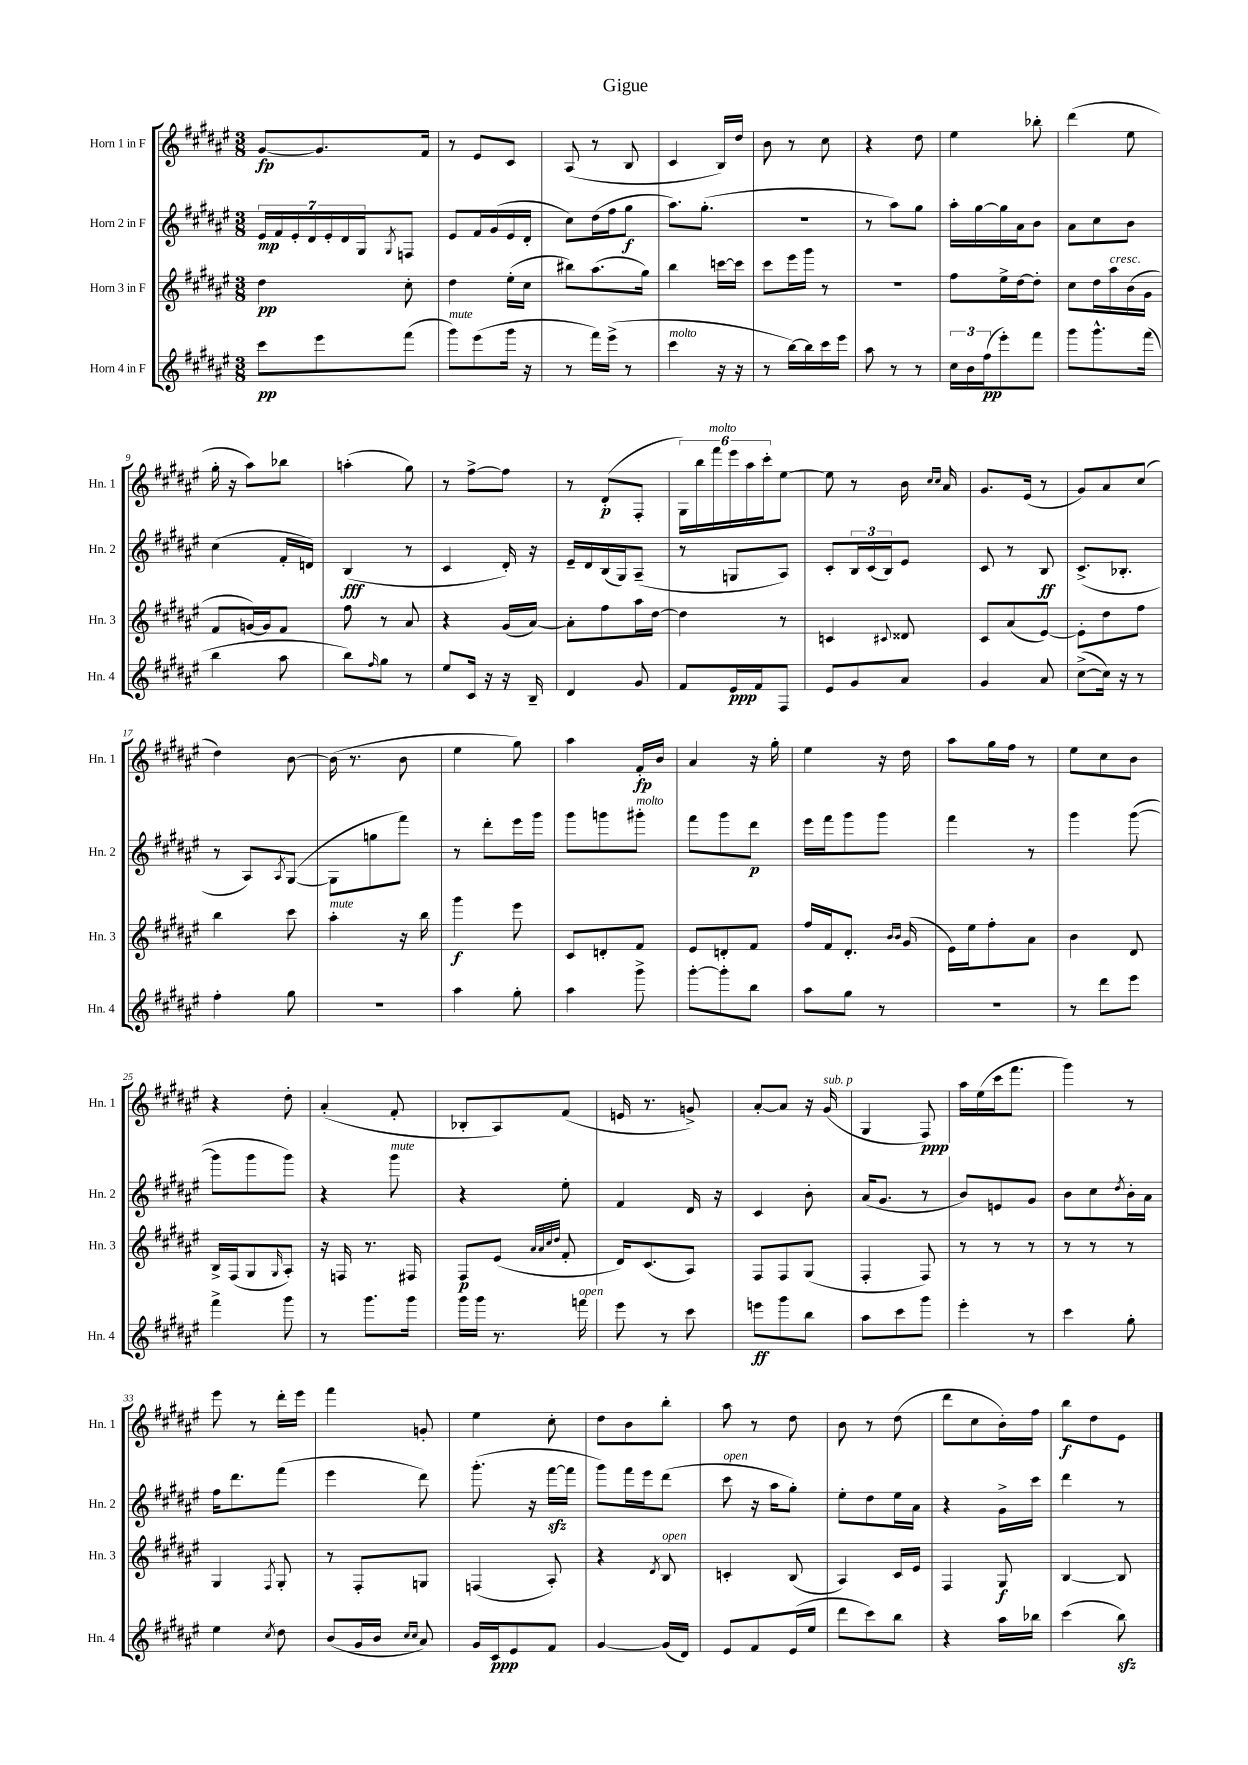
\header { title = "Gigue" }
<<
\new StaffGroup <<
\new Staff = "s0" \with { instrumentName = "Horn 1 in F" shortInstrumentName = "Hn. 1" } {
    \clef treble \key fis \major \numericTimeSignature \time 3/8
    gis'8~\fp gis'8. fis'16 |
    r8 eis'8 cis'8 |
    ais8( r8 b8 |
    cis'4 b16) dis''16 |
    b'8 r8 cis''8 |
    r4 dis''8 |
    eis''4 bes''8-. |
    dis'''4( eis''8 |
    gis''16-. r16 ais''8) bes''8 |
    a''4-.( gis''8) |
    r8 fis''8~-> fis''8 |
    r8 dis'8-.\p( fis8-. |
    \tuplet 6/4 { gis16) b''16 fis'''16^\markup { \italic "molto" } eis'''16 ais''16 cis'''16-. } eis''8~ |
    eis''8 r8 b'16 \grace { cis''16 cis''16 } ais'16 |
    gis'8. eis'16( r8 |
    gis'8) ais'8 cis''8( |
    dis''4) b'8~ |
    b'16( r8. b'8 |
    eis''4 gis''8) |
    ais''4 fis'16-.\fp b'16 |
    ais'4 r16 gis''16-. |
    eis''4 r16 dis''16 |
    ais''8 gis''16 fis''16 r8 |
    eis''8 cis''8 b'8 |
    r4 dis''8-. |
    ais'4-.( fis'8-. |
    bes8-. ais8) fis'8( |
    e'16 r8. g'8->) |
    ais'8~-. ais'8 r16 gis'16^\markup { \italic "sub. p" }( |
    gis4 fis8\ppp) |
    ais''16 eis''16( cis'''16 fis'''8. |
    gis'''4) r8 |
    eis'''8 r8 dis'''16-. eis'''16 |
    fis'''4 g'8-. |
    eis''4 cis''8-. |
    dis''8 b'8 b''8-. |
    ais''8 r8 dis''8 |
    b'8 r8 dis''8( |
    dis'''8 cis''8 b'16-.) fis''16 |
    b''8\f dis''8 eis'8 \bar "|." |
}
\new Staff = "s1" \with { instrumentName = "Horn 2 in F" shortInstrumentName = "Hn. 2" } {
    \clef treble \key fis \major \numericTimeSignature \time 3/8
    \tuplet 7/4 { eis'16\mp fis'16 eis'16-. dis'16 eis'16-. dis'16 gis16 } \acciaccatura { gis8 } f8 |
    eis'8 fis'16 gis'16( eis'16 dis'16-. |
    cis''8) dis''16( fis''16 gis''8\f |
    ais''8.) gis''8.-.( |
    r4. |
    r8 ais''8) gis''8 |
    ais''16-. gis''16~ gis''16 ais'16 b'8 |
    ais'8 cis''8 b'8 |
    cis''4( fis'16-. d'16) |
    b4\fff( r8 |
    cis'4 dis'16-.) r16 |
    eis'16-- dis'16 b16( gis16) ais8--( |
    r8 g8 ais8) |
    cis'8-. \tuplet 3/2 { b16 cis'16( b16) } eis'8 |
    cis'8 r8 b8\ff |
    cis'8.->( bes8.-. |
    r8 ais8) \acciaccatura { ais8 } gis8~( |
    gis8 g''8 fis'''8) |
    r8 dis'''8-. eis'''16 gis'''16 |
    gis'''8 g'''8 gis'''8-.^\markup { \italic "molto" } |
    fis'''8 gis'''8 dis'''8\p |
    eis'''16 fis'''16 gis'''8 gis'''8 |
    fis'''4 r8 |
    gis'''4 gis'''8~( |
    gis'''8 gis'''8 gis'''8) |
    r4 gis'''8^\markup { \italic "mute" } |
    r4 eis''8-. |
    fis'4 dis'16 r16 |
    cis'4 b'8-. |
    ais'16( gis'8. r8 |
    b'8) e'8 gis'8 |
    b'8 cis''8 \acciaccatura { dis''8 } b'16-. ais'16 |
    fis''16 dis'''8. fis'''8( |
    eis'''4 dis'''8) |
    gis'''8.-.( r16 fis'''16~\sfz fis'''16 |
    gis'''8) fis'''16 eis'''16 dis'''8( |
    cis'''8^\markup { \italic "open" } r16 ais''16 gis''8-.) |
    eis''8-. dis''8 eis''16 ais'16 |
    r4 gis'16-> cis'''16 |
    dis'''4 r8 \bar "|." |
}
\new Staff = "s2" \with { instrumentName = "Horn 3 in F" shortInstrumentName = "Hn. 3" } {
    \clef treble \key fis \major \numericTimeSignature \time 3/8
    dis''4\pp cis''8-. |
    dis''4 eis''16-.( cis''16 |
    bis''8) ais''8.( gis''16) |
    b''4 c'''16~ c'''16 |
    cis'''8 eis'''16 gis'''16 r8 |
    R4. |
    fis''8 eis''16-> dis''16~ dis''8-. |
    cis''8 dis''16 ais''16^\markup { \italic "cresc." } b'16( gis'16 |
    fis'8 g'16~) g'16 fis'8 |
    fis''8 r8 ais'8 |
    r4 gis'16( ais'16~) |
    ais'8-. fis''8 ais''16 dis''16~ |
    dis''4 r8 |
    c'4 \appoggiatura { cis'8 } disis'8 |
    cis'8 ais'8( eis'8~) |
    eis'8-. dis''8 fis''8 |
    b''4 cis'''8 |
    ais''4-.^\markup { \italic "mute" } r16 b''16 |
    gis'''4\f eis'''8 |
    cis'8 d'8-. fis'8 |
    eis'8 d'8-. fis'8 |
    fis''16 fis'16 dis'8.-. \grace { b'16 b'16 } gis'16( |
    eis'16) eis''16 fis''8-. ais'8 |
    b'4 dis'8 |
    b16-> fis16( gis8 \grace { gis16 } ais8-.) |
    r16 f16 r8. fis16 |
    fis8\p eis'8( \grace { ais'32 ais'32 cis''32 dis''32 } fis'8-. |
    dis'16) cis'8.( ais8) |
    fis8 fis8 gis8( |
    fis4-. fis8) |
    r8 r8 r8 |
    r8 r8 r8 |
    gis4 \acciaccatura { fis8 } gis8-. |
    r8 fis8-. g8 |
    f4( ais8-.) |
    r4 \acciaccatura { dis'8 } b8^\markup { \italic "open" } |
    c'4-. b8( |
    ais4) cis'16 eis'16 |
    fis4 gis8\f |
    b4~ b8 \bar "|." |
}
\new Staff = "s3" \with { instrumentName = "Horn 4 in F" shortInstrumentName = "Hn. 4" } {
    \clef treble \key fis \major \numericTimeSignature \time 3/8
    cis'''8\pp eis'''8 fis'''8( |
    gis'''8^\markup { \italic "mute" }) eis'''8( gis'''16 r16 |
    r8 fis'''16) eis'''16->( r8 |
    cis'''4^\markup { \italic "molto" } r16 r16 |
    r8 b''16~) b''16 cis'''16 eis'''16 |
    ais''8 r8 r8 |
    \tuplet 3/2 { cis''16 b'16 fis''16\pp( } eis'''8-.) fis'''8 |
    gis'''8 gis'''8.-^ fis'''16( |
    b''4 ais''8 |
    b''8) \grace { fis''16 } gis''8 r8 |
    eis''8 cis'16 r16 r16 b16-- |
    dis'4 gis'8 |
    fis'8 eis'16\ppp fis'16 fis8 |
    eis'8 gis'8 ais'8 |
    gis'4 ais'8 |
    cis''8~->( cis''16) r16 r8 |
    fis''4-. gis''8 |
    r4. |
    ais''4 gis''8-. |
    ais''4 gis'''8-> |
    gis'''8~-. gis'''8-. b''8 |
    ais''8 gis''8 r8 |
    R4. |
    r8 dis'''8 eis'''8 |
    fis'''4-> gis'''8 |
    r8 gis'''8. gis'''16 |
    gis'''16 gis'''16 r8. f'''16^\markup { \italic "open" } |
    eis'''8 r8 cis'''8 |
    e'''8\ff gis'''8 b''8 |
    ais''8 cis'''8 gis'''8 |
    eis'''4-. r8 |
    cis'''4 gis''8-. |
    eis''4 \acciaccatura { cis''8 } dis''8 |
    b'8( gis'16 b'16 \grace { cis''16 cis''16 } ais'8) |
    gis'16 cis'16\ppp eis'8 fis'8 |
    gis'4~ gis'16( dis'16) |
    eis'8 fis'8 eis'16( eis''16 |
    dis'''8 cis'''8) b''8 |
    r4 ais''16 bes''16 |
    cis'''4( b''8\sfz) \bar "|." |
}
>>
>>
